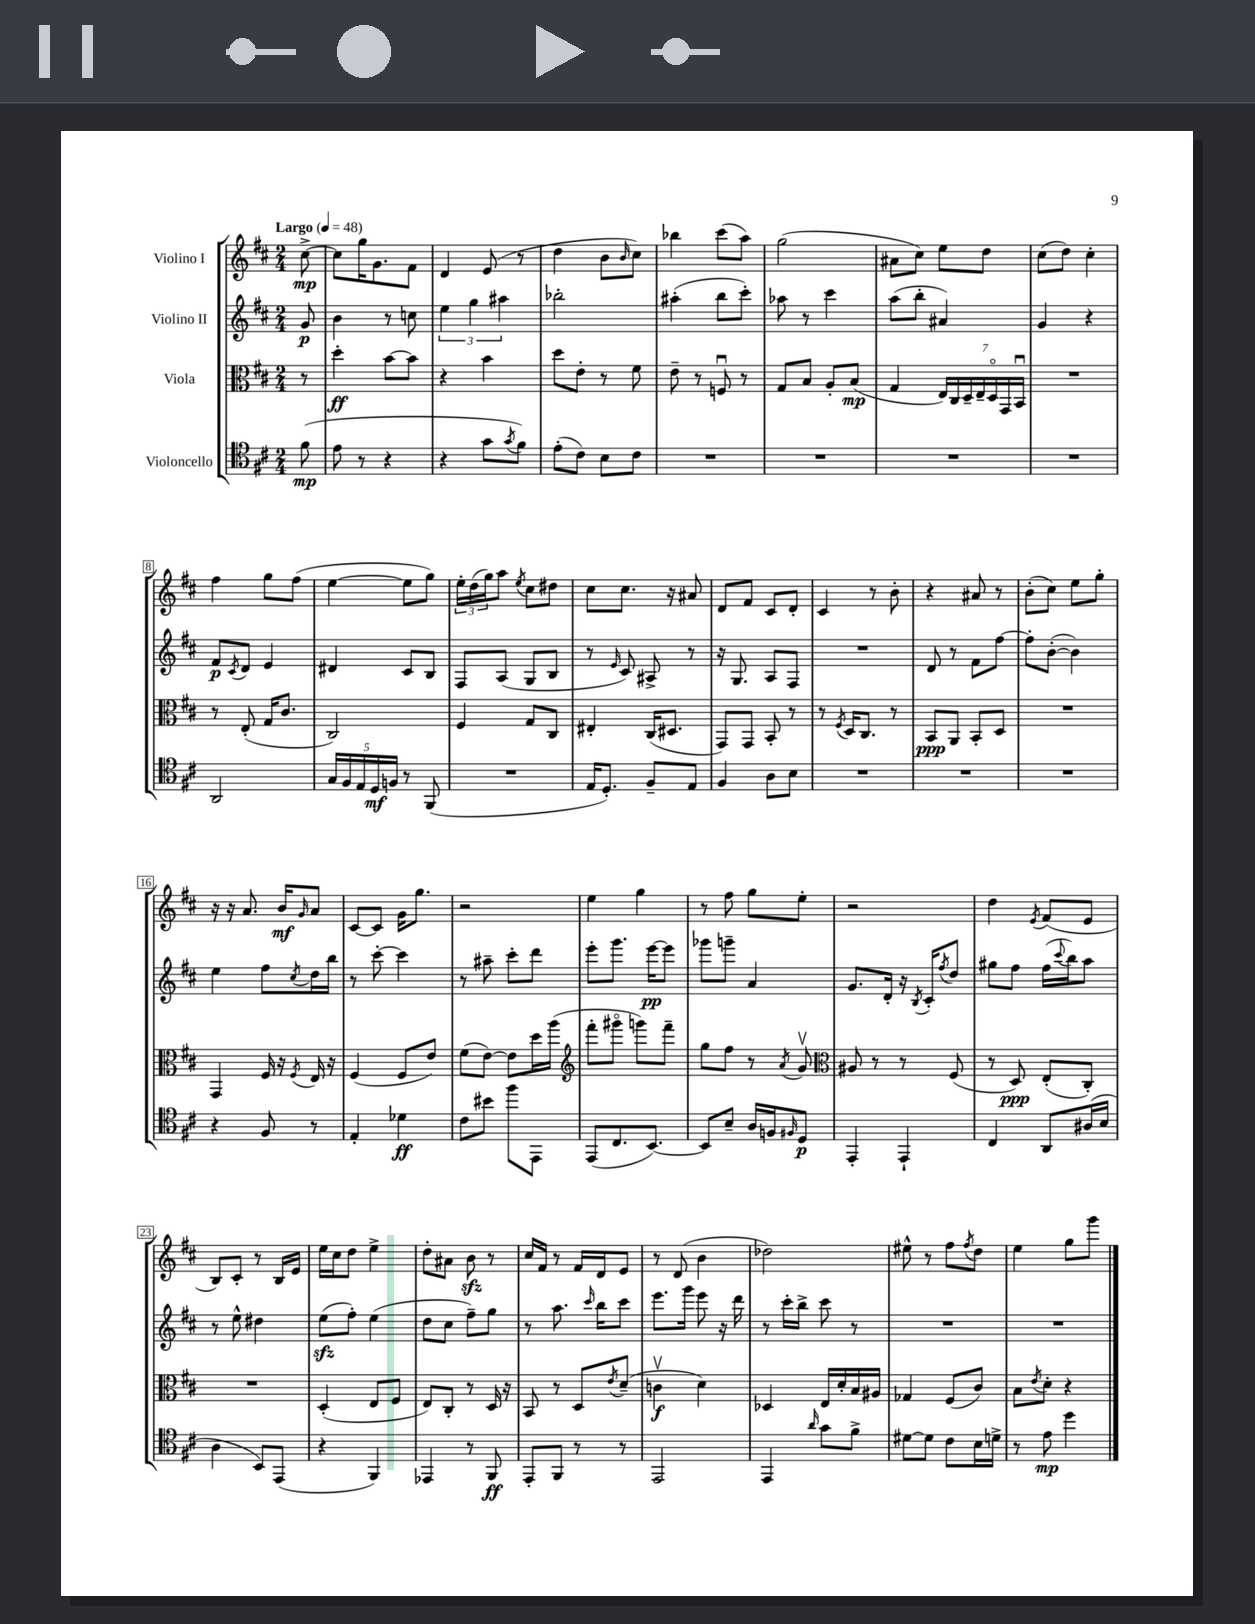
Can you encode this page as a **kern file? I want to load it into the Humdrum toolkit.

**kern	**dynam	**kern	**dynam	**kern	**dynam	**kern	**dynam
*part4	*part4	*part3	*part3	*part2	*part2	*part1	*part1
*staff4	*staff4	*staff3	*staff3	*staff2	*staff2	*staff1	*staff1
*I"Violoncello	*	*I"Viola	*	*I"Violino II	*	*I"Violino I	*
*clefC4	*	*clefC3	*	*clefG2	*	*clefG2	*
*k[f#c#]	*	*k[f#c#]	*	*k[f#c#]	*	*k[f#c#]	*
*M2/4	*	*M2/4	*	*M2/4	*	*M2/4	*
*MM48	*	*MM48	*	*MM48	*	*MM48	*
=	=	=	=	=	=	=	=
!	!	!	!	!	!	!LO:TX:a:B:t=Largo	!
(8f#\	mp	8r	.	8g/	p	[8cc#^\	mp
=1	=1	=1	=1	=1	=1	=1	=1
8e\	.	4dd'\	ff	4b\	.	8cc#\L]	.
8r	.	.	.	.	.	16gg\K	.
.	.	.	.	.	.	8.g\	.
4r	.	[8b\L	.	8r	.	.	.
.	.	8b\J]	.	8ccn\	.	8f#\J	.
=2	=2	=2	=2	=2	=2	=2	=2
4r	.	4r	.	6ee\	.	4d/	.
.	.	.	.	6gg\	.	.	.
8g\L	.	4b\	.	.	.	(8e/	.
.	.	.	.	6aa#X\	.	.	.
8qg/	.	.	.	.	.	.	.
8f#\J)	.	.	.	.	.	8r	.
=3	=3	=3	=3	=3	=3	=3	=3
(8e'\L	.	8dd\L	.	2bb-X'\	.	4dd\	.
8c#\J)	.	8e'\J	.	.	.	.	.
8B\L	.	8r	.	.	.	8b\L	.
.	.	.	.	.	.	16qqb/	.
8c#\J	.	8f#\	.	.	.	8cc#\J)	.
=4	=4	=4	=4	=4	=4	=4	=4
2r	.	8e~\	.	(4aa#X'\	.	4bb-X\	.
.	.	8r	.	.	.	.	.
.	.	8Fnu/	.	8bb\L	.	(8ccc#\L	.
.	.	8r	.	8ccc#'\J)	.	8aa\J)	.
=5	=5	=5	=5	=5	=5	=5	=5
2r	.	8G/L	.	8aa-X\	.	(2gg\	.
.	.	8B/J	.	8r	.	.	.
.	.	8A'/L	.	4ccc#\	.	.	.
.	.	(8B/J	mp	.	.	.	.
=6	=6	=6	=6	=6	=6	=6	=6
2r	.	4G/	.	(8aa\L	.	8a#X\L	.
.	.	.	.	8bb'\J	.	8cc#\J)	.
.	.	28E/LL)	.	4a#X/)	.	8ee\L	.
.	.	28C#/	.	.	.	.	.
.	.	28D~/	.	.	.	.	.
.	.	28E~/	.	.	.	.	.
.	.	.	.	.	.	8dd\J	.
.	.	28D/	.	.	.	.	.
.	.	28GG/	.	.	.	.	.
.	.	28BBu/JJ	.	.	.	.	.
=7	=7	=7	=7	=7	=7	=7	=7
2r	.	2r	.	4g/	.	(8cc#\L	.
.	.	.	.	.	.	8dd\J)	.
.	.	.	.	4r	.	4cc#'\	.
!!LO:LB:g=z
=8	=8	=8	=8	=8	=8	=8	=8
2AA/	.	8r	.	8f#/L	p	4ff#\	.
.	.	.	.	8qc#/	.	.	.
.	.	(8E'/	.	8d/J	.	.	.
.	.	16G/KL	.	4e/	.	8gg\L	.
.	.	8.c#/J	.	.	.	.	.
.	.	.	.	.	.	(8ff#\J	.
=9	=9	=9	=9	=9	=9	=9	=9
20G/LL	.	2C#/)	.	4d#X/	.	[4ee\	.
20F#/	.	.	.	.	.	.	.
20E/	.	.	.	.	.	.	.
20D/	mf	.	.	.	.	.	.
20Fn/JJ	.	.	.	.	.	.	.
8r	.	.	.	8c#/L	.	8ee\L]	.
(8FF#/	.	.	.	8B/J	.	8gg\J)	.
=10	=10	=10	=10	=10	=10	=10	=10
2r	.	4F#/	.	8F#/L	.	24ee'\LL	.
.	.	.	.	.	.	(24dd\	.
.	.	.	.	.	.	24gg\J)	.
.	.	.	.	(8A/J	.	8aa\J	.
.	.	.	.	.	.	8qee/	.
.	.	8G/L	.	8G/L	.	8cc#\L	.
.	.	8C#/J	.	8B/J	.	8dd#X\J	.
=11	=11	=11	=11	=11	=11	=11	=11
16E/KL	.	4E#X'/	.	8r	.	8cc#\L	.
8.D'/J)	.	.	.	.	.	.	.
.	.	.	.	16qqe/	.	.	.
.	.	.	.	8c#/)	.	8.cc#\J	.
8F#~/L	.	(16C#/KL	.	8A#X^/	.	.	.
.	.	8.D#X/J	.	.	.	16r	.
8E/J	.	.	.	8r	.	8a#X/	.
=12	=12	=12	=12	=12	=12	=12	=12
4F#/	.	8GG/L)	.	16r	.	8d/L	.
.	.	.	.	8.G/	.	.	.
.	.	8GG/J	.	.	.	8f#/J	.
8A\L	.	8BB'/	.	8A/L	.	8c#/L	.
8B\J	.	8r	.	8F#/J	.	8d'/J	.
=13	=13	=13	=13	=13	=13	=13	=13
2r	.	8r	.	2r	.	4c#/	.
.	.	8qF#/	.	.	.	.	.
.	.	16D/KL	.	.	.	.	.
.	.	8.C#/J	.	.	.	.	.
.	.	.	.	.	.	8r	.
.	.	8r	.	.	.	8b'\	.
=14	=14	=14	=14	=14	=14	=14	=14
2r	.	8BB/L	ppp	8d/	.	4r	.
.	.	8AA/J	.	8r	.	.	.
.	.	8BB'/L	.	8f#\L	.	8a#X/	.
.	.	8D/J	.	[8ff#\J	.	8r	.
=15	=15	=15	=15	=15	=15	=15	=15
2r	.	2r	.	8ff#'\L]	.	(8b'\L	.
.	.	.	.	([8b'\J	.	8cc#\J)	.
.	.	.	.	4b\])	.	8ee\L	.
.	.	.	.	.	.	8gg'\J	.
!!LO:LB:g=z
=16	=16	=16	=16	=16	=16	=16	=16
4r	.	4GG/	.	4ee\	.	16r	.
.	.	.	.	.	.	16r	.
.	.	.	.	.	.	8.a/	.
8F#/	.	16F#/	.	8ff#\L	.	.	.
.	.	16r	.	.	.	16b/KL	mf
.	.	8qF#/	.	8qcc#/	.	16qqg/	.
8r	.	16E/	.	16dd\L	.	8a/J	.
.	.	16r	.	16bb\JJ	.	.	.
=17	=17	=17	=17	=17	=17	=17	=17
4E'/	.	(4F#/	.	8r	.	[8c#/L	.
.	.	.	.	[8ccc#'\	.	8c#/J]	.
4d-X\	ff	8F#/L	.	4ccc#\]	.	16g\KL	.
.	.	.	.	.	.	8.gg\J	.
.	.	8e/J)	.	.	.	.	.
=18	=18	=18	=18	=18	=18	=18	=18
8c#\L	.	(8f#\L	.	8r	.	2r	.
8b#X\J	.	[8e\J)	.	8aa#X~\	.	.	.
8ff#\L	.	8e\L]	.	8ccc#'\L	.	.	.
8EE\J	.	16dd\L	.	8ddd\J	.	.	.
.	.	(16aa\JJ	.	.	.	.	.
=19	=19	=19	=19	=19	=19	=19	=19
*	*	*clefG2	*	*	*	*	*
(8EE/L	.	8fff#'\L	.	8eee'\L	.	4ee\	.
8.C#/	.	8ggg#X\J	.	8.ggg\J	.	.	.
.	.	8gggn\L)	.	.	.	4gg\	.
[8.BB/J)	.	.	.	[16eee\KL	pp	.	.
.	.	8fff#~\J	.	8eee\J]	.	.	.
=20	=20	=20	=20	=20	=20	=20	=20
8BB/L]	.	8gg\L	.	8ggg-X\L	.	8r	.
8B~/J	.	8ff#\J	.	8gggn~\J	.	8ff#\	.
16A/LL	.	8r	.	4a/	.	8gg\L	.
16Fn/J	.	.	.	.	.	.	.
16qqF#X/	.	8qa/	.	.	.	.	.
8D/J	p	8gv/	.	.	.	8ee'\J	.
=21	=21	=21	=21	=21	=21	=21	=21
*	*	*clefC3	*	*	*	*	*
4EE'/	.	8A#X/	.	8.g/L	.	2r	.
.	.	8r	.	.	.	.	.
.	.	.	.	16d'/Jk	.	.	.
4EE`/	.	8r	.	16r	.	.	.
.	.	.	.	8qB/	.	.	.
.	.	.	.	16c#'/KL	.	.	.
.	.	.	.	8qff#/	.	.	.
.	.	(8F#/	.	8dd/J	.	.	.
=22	=22	=22	=22	=22	=22	=22	=22
4C#/	.	8r	.	8gg#X\L	.	4dd\	.
.	.	8D/)	ppp	8ff#\J	.	.	.
.	.	.	.	.	.	8qe/	.
8AA/L	.	(8E'/L	.	(16ff#\LL	.	(8f#/L	.
.	.	.	.	8qqccc#/	.	.	.
.	.	.	.	16bb\J)	.	.	.
(16A#X/L	.	8C#'/J)	.	8aa\J	.	8e/J	.
16B/JJ	.	.	.	.	.	.	.
!!LO:LB:g=z
=23	=23	=23	=23	=23	=23	=23	=23
4A\	.	2r	.	8r	.	8B/L)	.
.	.	.	.	8ee^^\	.	8c#'/J	.
8BB/L)	.	.	.	4dd#X\	.	8r	.
(8EE/J	.	.	.	.	.	16B/LL	.
.	.	.	.	.	.	16e/JJ	.
=24	=24	=24	=24	=24	=24	=24	=24
4r	.	(4D'/	.	(8eezz\L	.	16ee\LL	.
.	.	.	.	.	.	16cc#\J	.
.	.	.	.	8ff#'\J)	.	8dd\J	.
4FF#/)	.	8E/L	.	(4ee\	.	4ee^\	.
.	.	8F#/J	.	.	.	.	.
=25	=25	=25	=25	=25	=25	=25	=25
4EE-X/	.	8E/L)	.	8dd\L	.	8dd'\L	.
.	.	8C#'/J	.	8cc#\J	.	8a#X\J	.
8r	.	8r	.	8ff#~\L)	.	8bzz\	.
8FF#/	ff	16D/	.	8gg\J	.	8r	.
.	.	16r	.	.	.	.	.
=26	=26	=26	=26	=26	=26	=26	=26
8EE'/L	.	8BB/	.	8r	.	16cc#/LL	.
.	.	.	.	.	.	16f#/JJ	.
8FF#/J	.	8r	.	8.aa\	.	8r	.
8r	.	8D/L	.	.	.	16f#/LL	.
.	.	.	.	16qqccc#/	.	.	.
.	.	.	.	16bb\KL	.	16d/J	.
.	.	8qe/	.	.	.	.	.
8r	.	(8d~/J	.	8ccc#\J	.	8e/J	.
=27	=27	=27	=27	=27	=27	=27	=27
2EE/	.	4cnv\	f	8.eee\L	.	8r	.
.	.	.	.	.	.	(8d/	.
.	.	.	.	16ggg\Jk	.	.	.
.	.	4d\)	.	8eee\	.	4b\	.
.	.	.	.	16r	.	.	.
.	.	.	.	16ddd\	.	.	.
=28	=28	=28	=28	=28	=28	=28	=28
4EE/	.	4D-X/	.	8r	.	2dd-X\)	.
.	.	.	.	16ccc#'\LL	.	.	.
.	.	.	.	16bb^\JJ	.	.	.
16qqa/	.	.	.	.	.	.	.
8g\L	.	16E/LL	.	8ccc#\	.	.	.
.	.	16d'/	.	.	.	.	.
8f#^\J	.	16B/	.	8r	.	.	.
.	.	16A#X/JJ	.	.	.	.	.
=29	=29	=29	=29	=29	=29	=29	=29
[8d#X\L	.	4G-X/	.	2r	.	8ee#X^^\	.
8d#\J]	.	.	.	.	.	8r	.
8c#\L	.	(8F#/L	.	.	.	8ff#\L	.
.	.	.	.	.	.	8qff#/	.
16B\L	.	8c#/J)	.	.	.	8dd\J	.
16dn^\JJ	.	.	.	.	.	.	.
=30	=30	=30	=30	=30	=30	=30	=30
8r	.	8B\L	.	2r	.	4ee\	.
.	.	8qe/	.	.	.	.	.
8e\	mp	8d'\J	.	.	.	.	.
4dd\	.	4r	.	.	.	8gg\L	.
.	.	.	.	.	.	8ggg\J	.
==	==	==	==	==	==	==	==
*-	*-	*-	*-	*-	*-	*-	*-
